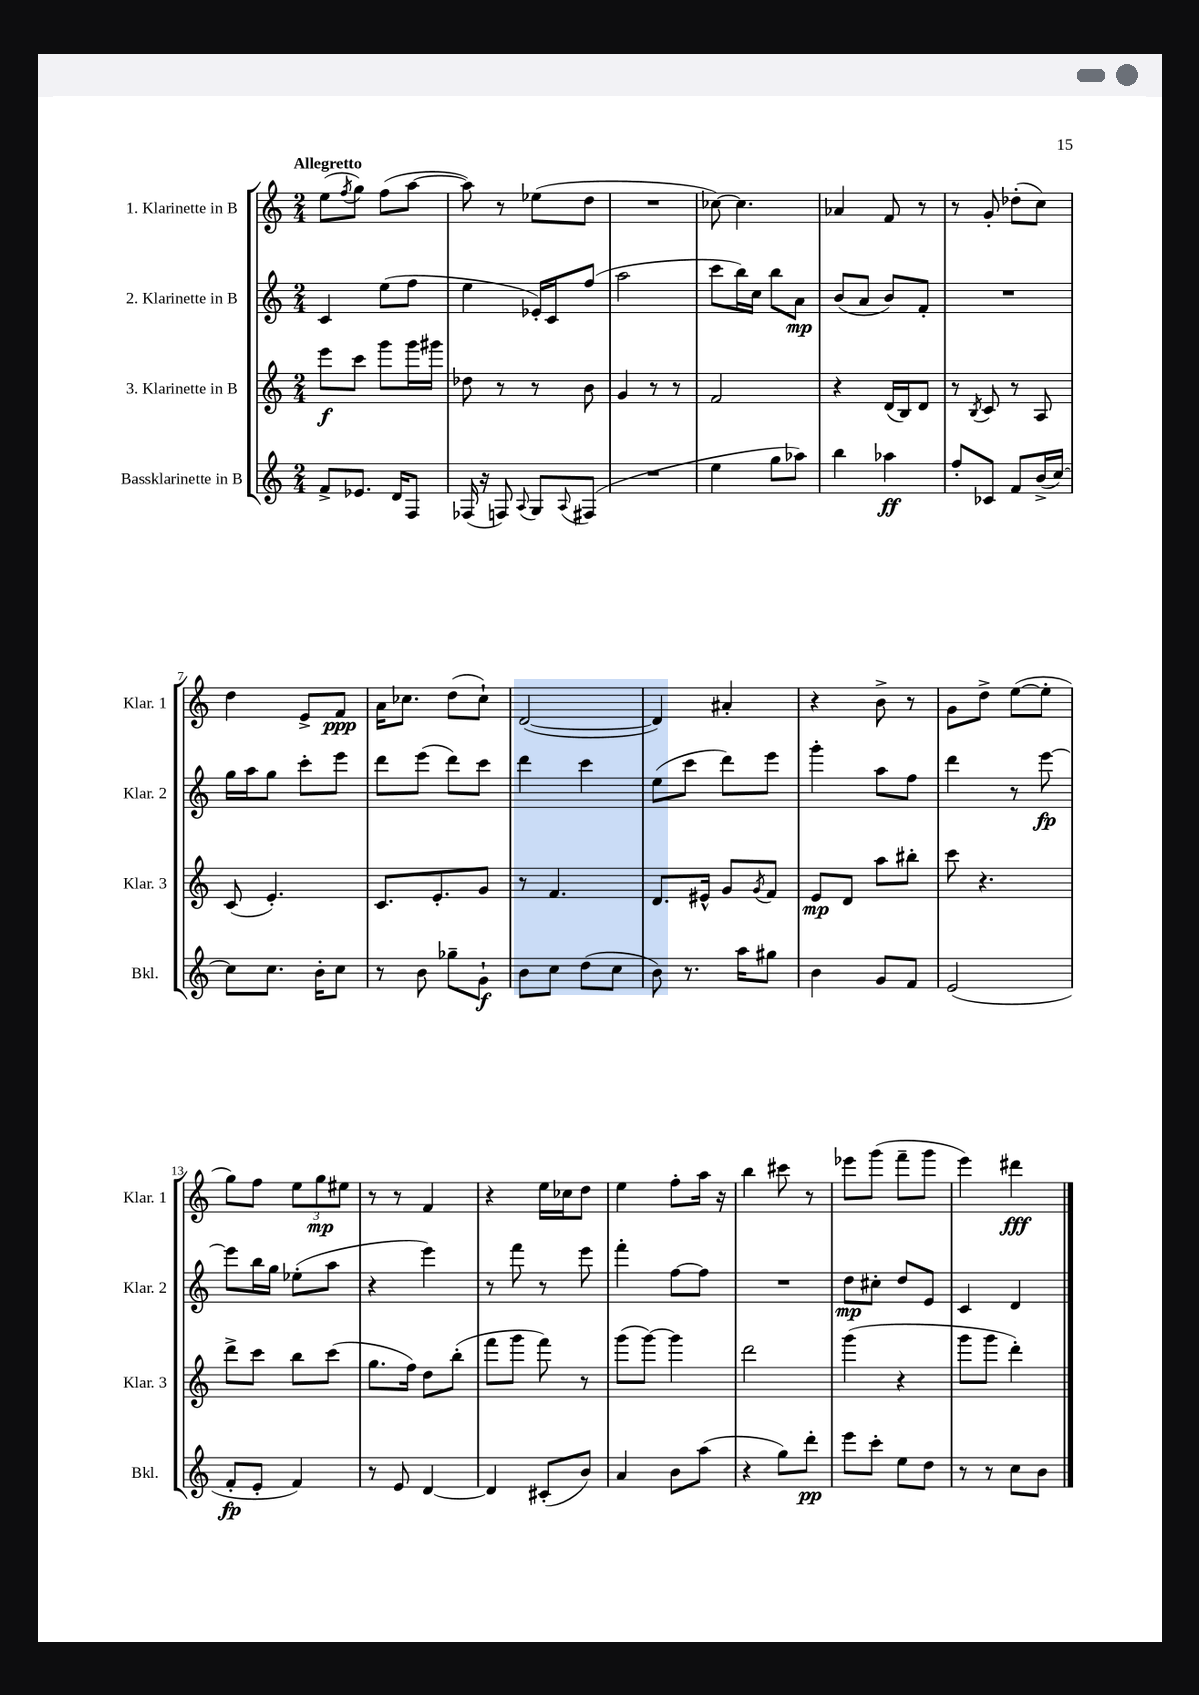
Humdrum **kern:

**kern	**kern	**kern	**kern
*staff4	*staff3	*staff2	*staff1
*clefG2	*clefG2	*clefG2	*clefG2
*k[]	*k[]	*k[]	*k[]
*M2/4	*M2/4	*M2/4	*M2/4
8f^	8eee	4c	(8ee
.	.	.	8qff
8.e-	8ccc	.	8gg)
.	8ggg	(8ee	(8ff
16d	.	.	.
8F	16ggg	8ff	[8aa
.	16ggg#	.	.
=	=	=	=
(16F-	8dd-	4ee	8aa])
16r	.	.	.
8F)	8r	.	8r
8qqA	.	.	.
8G	8r	16e-')	(8ee-
.	.	16c	.
8qqA	.	.	.
(8F#	8b	(8ff	8dd
=	=	=	=
2r	4g	2aa	2r
.	8r	.	.
.	8r	.	.
=	=	=	=
4ee	2f	8ccc	[8cc-)
.	.	16bb)	4.cc-]
.	.	16cc	.
8gg	.	8bb	.
8aa-)	.	8a	.
=	=	=	=
4bb	4r	(8b	4a-
.	.	8a	.
4aa-	(16d	8b)	8f
.	16B)	.	.
.	8d	8f'	8r
=	=	=	=
8ff'	8r	2r	8r
.	8qB	.	.
8c-	8c	.	8g'
8f	8r	.	(8dd-'
(16b^	8A	.	8cc)
[16cc)	.	.	.
=	=	=	=
8cc]	(8c	16gg	4dd
.	.	16aa	.
8.cc	4.e')	8gg	.
.	.	8ccc'	8e^
16b'	.	.	.
8cc	.	8eee	8f
=	=	=	=
8r	8.c	8ddd	16a
.	.	.	8.cc-
8b	.	(8eee	.
.	8.e'	.	.
8gg-~	.	8ddd)	(8dd
8g`	8g	8ccc	8cc-`)
=	=	=	=
8b	8r	4ddd	([2d
8cc	4.f	.	.
(8dd	.	4ccc	.
8cc	.	.	.
=	=	=	=
8b)	8.d	(8ee	4d])
8.r	.	8ccc	.
.	16e#^^	.	.
.	8g	8ddd)	4a#'
16aa	.	.	.
.	8qg	.	.
8gg#	8f	8eee	.
=	=	=	=
4b	8e	4ggg'	4r
.	8d	.	.
8g	8aa	8aa	8b^
8f	8bb#'	8ff	8r
=	=	=	=
(2e	8ccc	4ddd	8g
.	4.r	.	8dd^
.	.	8r	([8ee
.	.	[8eee	8ee']
=	=	=	=
8f'	8ddd^	8eee]	8gg)
8e'	8ccc	16bb	8ff
.	.	16gg	.
4f)	8bb	(8ee-'	12ee
.	.	.	12gg
.	(8ccc	8aa	.
.	.	.	12ee#
=	=	=	=
8r	8.gg	4r	8r
8e	.	.	8r
.	16ff)	.	.
[4d	8dd	4eee)	4f
.	(8bb'	.	.
=	=	=	=
4d]	8fff	8r	4r
.	8ggg	8fff	.
(8c#'	8fff)	8r	16ee
.	.	.	16cc-
8b)	8r	8eee	8dd
=	=	=	=
4a	(8ggg	4fff'	4ee
.	[8ggg)	.	.
8b	4ggg]	[8ff	8ff'
(8aa	.	8ff]	16aa
.	.	.	16r
=	=	=	=
4r	2ddd	2r	4bb
8gg)	.	.	8ccc#
8ddd'	.	.	8r
=	=	=	=
8eee	(4ggg	8dd	8eee-
8ccc'	.	8cc#'	(8ggg
8ee	4r	8dd	8fff~
8dd	.	8e	8ggg
=	=	=	=
8r	8ggg	4c	4eee)
8r	8ggg	.	.
8cc	4ddd')	4d	4ddd#
8b	.	.	.
==	==	==	==
*-	*-	*-	*-
